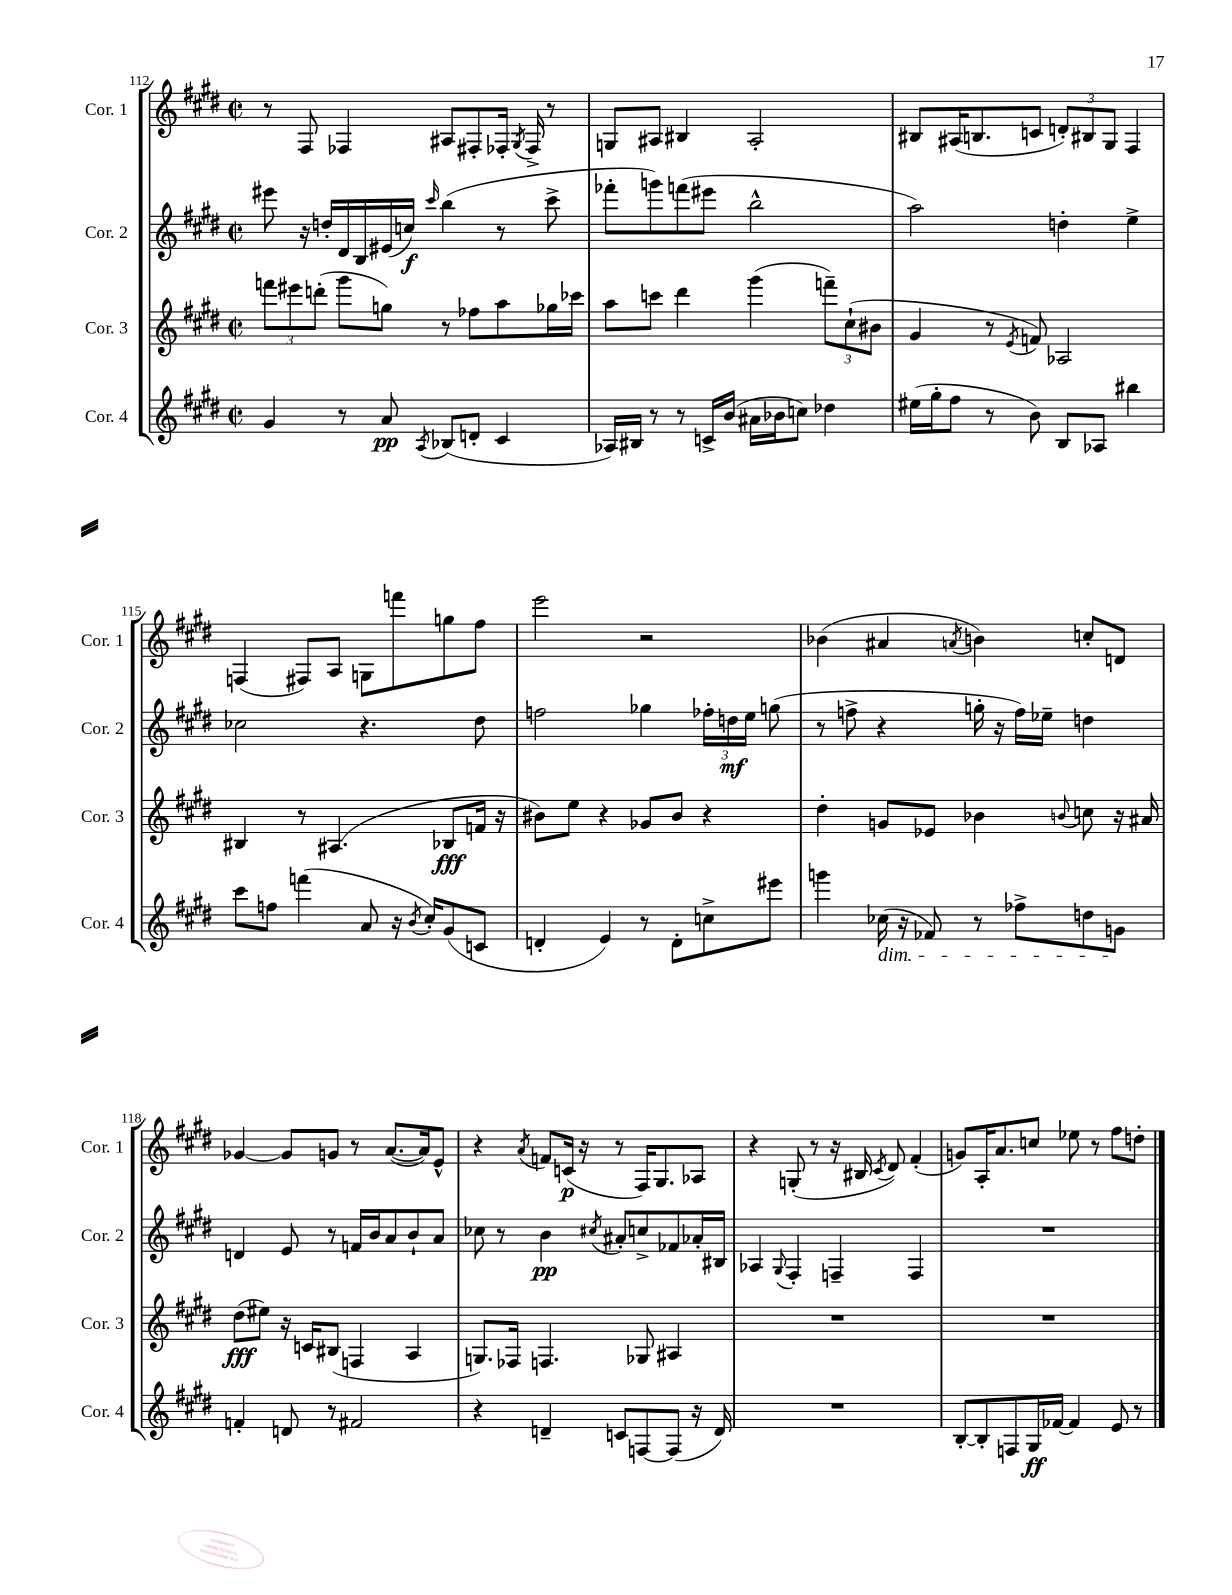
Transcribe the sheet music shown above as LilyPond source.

<<
\new StaffGroup <<
\new Staff = "s0" \with { instrumentName = "Cor. 1" shortInstrumentName = "Cor. 1" } {
    \clef treble \key e \major \defaultTimeSignature \time 2/2
    \autoBeamOff r8 fis8 fes4 ais8[ fis8-. fes16]-. \acciaccatura { gis8 } fes16-> r8 |
    g8[ ais8] bis4 ais2-. |
    bis8[ ais16( b8. c'8] \tuplet 3/2 { d'8[-.) bis8 gis8] } fis4 |
    f4( fis8[) a8] g8[ f'''8 g''8 fis''8] |
    e'''2 r2 |
    bes'4( ais'4 \acciaccatura { a'8 } b'4) c''8[-. d'8] |
    ges'4~ ges'8[ g'8] r8 a'8.[~( a'16) e'8]-^ |
    r4 \acciaccatura { a'8 } f'8[ c'16]\p( r16 r8 fis16[) gis8. aes8] |
    r4 g8-.( r8 r16 bis16 \acciaccatura { cis'8 } dis'8) fis'4-.( |
    g'8[) a16-. a'8. c''8] ees''8 r8 fis''8[ d''8]-. \bar "|." |
}
\new Staff = "s1" \with { instrumentName = "Cor. 2" shortInstrumentName = "Cor. 2" } {
    \clef treble \key e \major \defaultTimeSignature \time 2/2
    \autoBeamOff eis'''8 r16 d''16[-. dis'16 b16 eis'16( c''16]\f) \grace { cis'''16 } b''4( r8 cis'''8-> |
    fes'''8[-. g'''8) f'''8( eis'''8] b''2-^ |
    a''2) d''4-. e''4-> |
    ces''2 r4. dis''8 |
    f''2 ges''4 \tuplet 3/2 { fes''16[-. d''16\mf e''16] } g''8( |
    r8 f''8-> r4 g''16-. r16 f''16[) ees''16]-- d''4 |
    d'4 e'8 r8 f'16[ b'16 a'8 b'8-! a'8] |
    ces''8 r8 b'4\pp \acciaccatura { cis''8 } ais'8[-. c''8-> fes'8 aes'16-. bis16] |
    aes4 \appoggiatura { gis8 } fis4-. f4-- f4 |
    R1 \bar "|." |
}
\new Staff = "s2" \with { instrumentName = "Cor. 3" shortInstrumentName = "Cor. 3" } {
    \clef treble \key e \major \defaultTimeSignature \time 2/2
    \autoBeamOff \tuplet 3/2 { f'''8[ eis'''8 d'''8]-.( } gis'''8[ g''8]) r8 fes''8[ a''8 ges''16 ces'''16] |
    a''8[ c'''8] dis'''4 gis'''4( \tuplet 3/2 { f'''8[--) cis''8-!( bis'8] } |
    gis'4 r8 \acciaccatura { e'8 } f'8) aes2 |
    bis4 r8 ais4.( bes8[\fff f'16] r16 |
    bis'8[) e''8] r4 ges'8[ bis'8] r4 |
    dis''4-. g'8[ ees'8] bes'4 \appoggiatura { b'8 } c''8 r16 ais'16 |
    dis''8[\fff( eis''8]) r16 c'16[ bis8]( f4 a4 |
    g8.[) fes16] f4. ges8 ais4 |
    R1 |
    R1 \bar "|." |
}
\new Staff = "s3" \with { instrumentName = "Cor. 4" shortInstrumentName = "Cor. 4" } {
    \clef treble \key e \major \defaultTimeSignature \time 2/2
    \autoBeamOff gis'4 r8 a'8\pp \acciaccatura { a8 } bes8[( d'8]-. cis'4 |
    aes16[) bis16] r8 r8 c'16[-> b'16]( ais'16[ bes'16 c''8]) des''4 |
    eis''16[( gis''16-. fis''8] r8 b'8) b8[ aes8] bis''4 |
    cis'''8[ f''8] f'''4( a'8 r16 \acciaccatura { b'8 } cis''16[-.) gis'8( c'8] |
    d'4-. e'4) r8 d'8[-. c''8-> eis'''8] |
    g'''4 ces''16\dim( r16 fes'8) r8 fes''8[-> d''8 g'8]\! |
    f'4-. d'8 r8 fis'2 |
    r4 d'4-- c'8[ f8~ f8]( r16 d'16) |
    R1 |
    b8[~-. b8-. f8 gis16\ff fes'16]~ fes'4 e'8 r8 \bar "|." |
}
>>
>>
\layout { \context { \Score currentBarNumber = #112 } }
